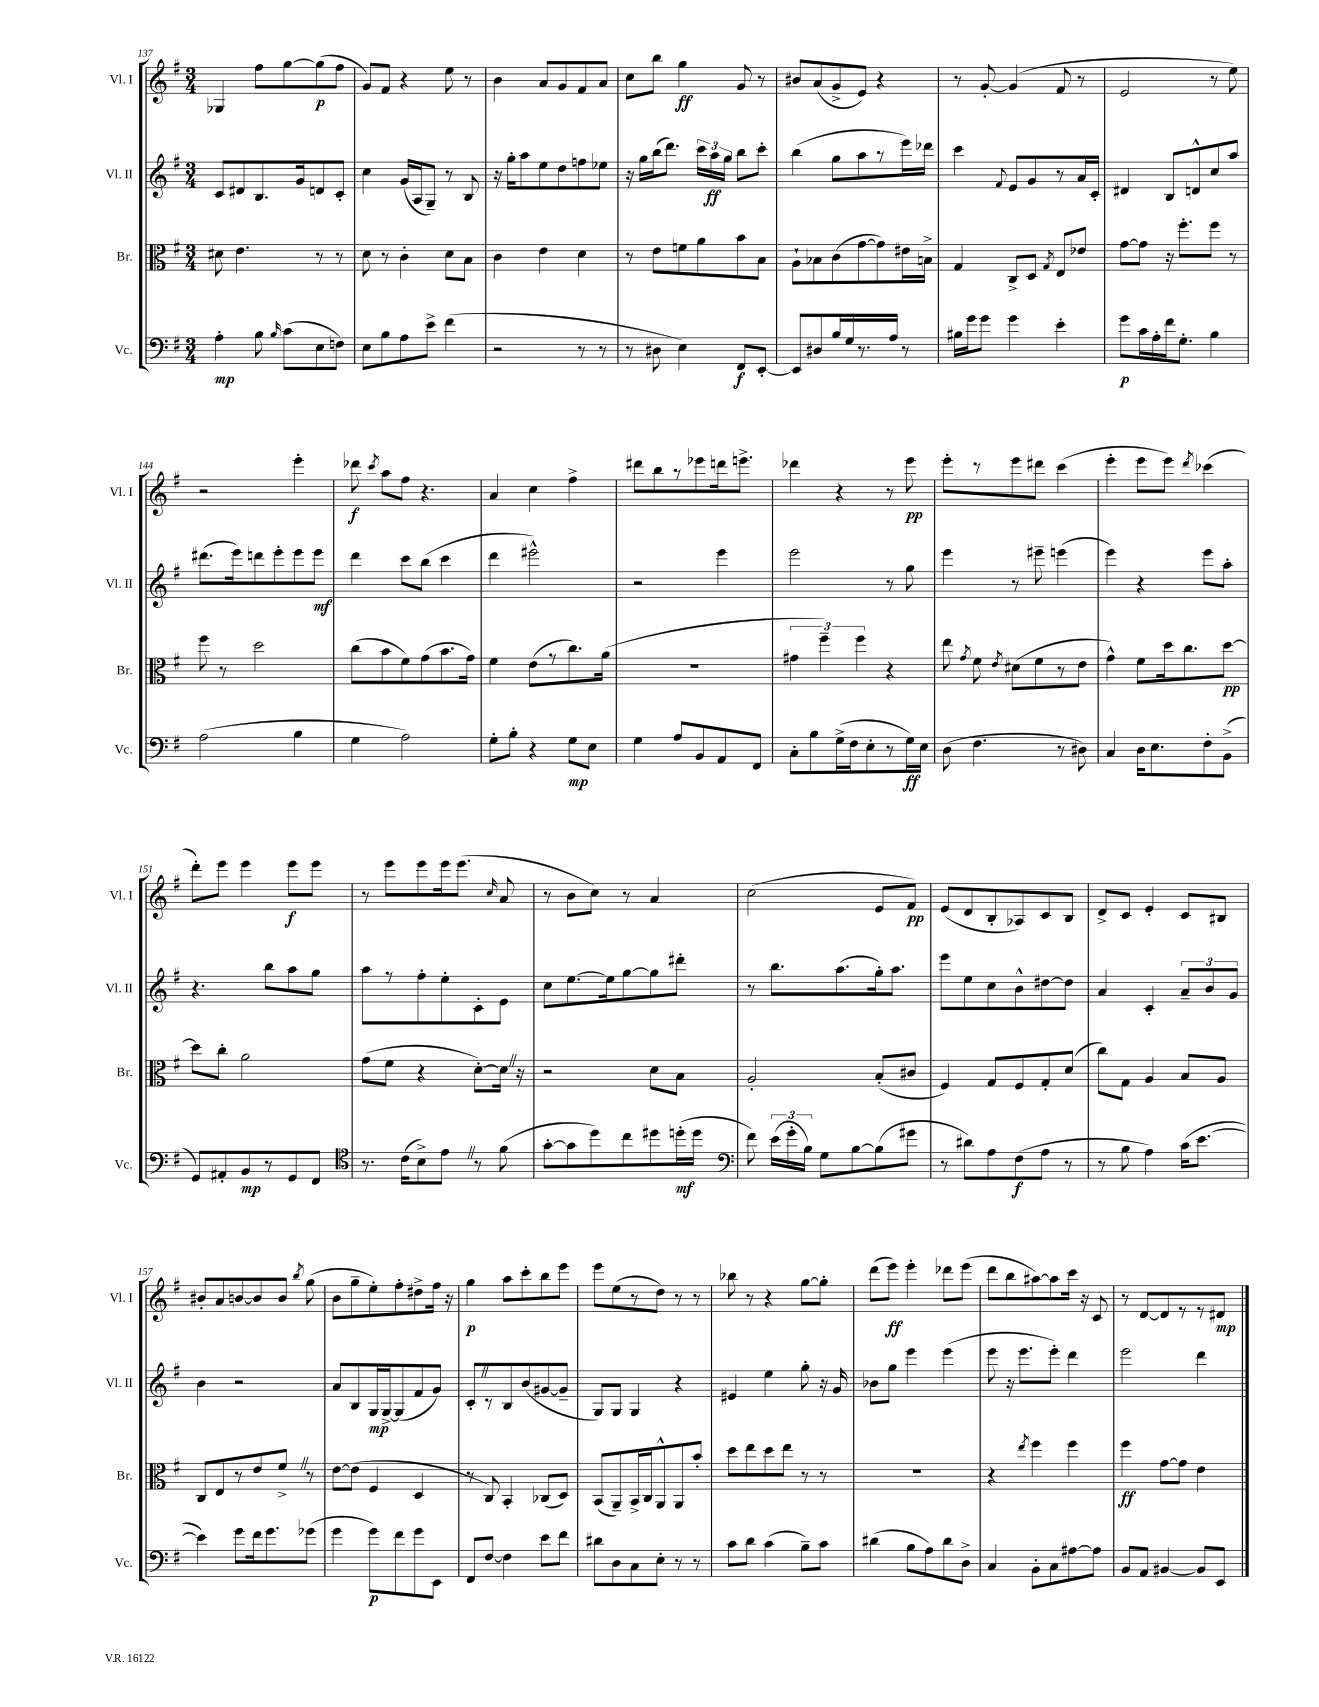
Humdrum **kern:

**kern	**dynam	**kern	**dynam	**kern	**dynam	**kern	**dynam
*part4	*part4	*part3	*part3	*part2	*part2	*part1	*part1
*staff4	*staff4	*staff3	*staff3	*staff2	*staff2	*staff1	*staff1
*I"Vc.	*	*I"Br.	*	*I"Vl. II	*	*I"Vl. I	*
*I'Vc.	*	*I'Br.	*	*I'Vl. II	*	*I'Vl. I	*
*clefF4	*	*clefC3	*	*clefG2	*	*clefG2	*
*k[f#]	*	*k[f#]	*	*k[f#]	*	*k[f#]	*
*M3/4	*	*M3/4	*	*M3/4	*	*M3/4	*
=137	=137	=137	=137	=137	=137	=137	=137
4A'\	mp	8d#X\	.	8c/L	.	4G-X/	.
.	.	4.e\	.	8d#X/	.	.	.
8B\	.	.	.	8.B/	.	8ff#\L	.
16qqB/	.	.	.	.	.	.	.
(8c\L	.	.	.	.	.	[8gg\	.
.	.	.	.	16g/k	.	.	.
8E\	.	8r	.	8dn/	.	(8gg\]	p
8Fn\J)	.	8r	.	8c'/J	.	8ff#\J	.
=138	=138	=138	=138	=138	=138	=138	=138
8E\L	.	8d\	.	4cc\	.	8g/L)	.
8B\	.	8r	.	.	.	8f#/J	.
8A\	.	4c'\	.	(16g/LL	.	4r	.
.	.	.	.	16A/J	.	.	.
8e^\J	.	.	.	8G~/J)	.	.	.
(4f#\	.	8d\L	.	8r	.	8ee\	.
.	.	8B\J	.	8B/	.	8r	.
=139	=139	=139	=139	=139	=139	=139	=139
2r	.	4c\	.	16r	.	4b\	.
.	.	.	.	16gg'\KL	.	.	.
.	.	.	.	8aa\	.	.	.
.	.	4e\	.	8ee\	.	8a/L	.
.	.	.	.	8dd\	.	8g/	.
8r	.	4d\	.	8ffn\	.	8f#/	.
8r	.	.	.	8ee-X\J	.	8a/J	.
=140	=140	=140	=140	=140	=140	=140	=140
8r	.	8r	.	16r	.	8cc\L	.
.	.	.	.	16gg\LL	.	.	.
8D#X\	.	8e\L	.	(16bb\J	.	8bb\J	.
.	.	.	.	8.ddd\J)	.	.	.
4E\)	.	8fn\	.	.	.	4gg\	ff
.	.	8a\	.	24ccc\LL	.	.	.
.	.	.	.	24aa\	ff	.	.
.	.	.	.	24gg\JJ	.	.	.
8FF#/L	f	8b\	.	8bb\L	.	8g/	.
[8EE'/J	.	8B\J	.	8ccc'\J	.	8r	.
=141	=141	=141	=141	=141	=141	=141	=141
8EE/L]	.	8A`\L	.	(4bb\	.	8b#X/L	.
8D#X/	.	8B-X\	.	.	.	(8a/	.
16B/L	.	(8c\	.	8gg\L	.	8g^/	.
16G/	.	.	.	.	.	.	.
8.r	.	[8g\	.	8aa\	.	8e/J)	.
.	.	8g\])	.	8r	.	4r	.
16A/JJ	.	.	.	.	.	.	.
8r	.	16e#X\L	.	16eee\L)	.	.	.
.	.	16Bn^\JJ	.	16ddd-X\JJ	.	.	.
=142	=142	=142	=142	=142	=142	=142	=142
16B#X\LL	.	4G/	.	4ccc\	.	8r	.
16g\J	.	.	.	.	.	.	.
8g\J	.	.	.	.	.	[8g'/	.
.	.	.	.	8qqf#/	.	.	.
4g\	.	8C^/L	.	8e/L	.	(4g/]	.
.	.	8D/J	.	8g/	.	.	.
.	.	8qG/	.	.	.	.	.
4e'\	.	8E/L	.	8r	.	8f#/	.
.	.	8e-X/J	.	16a/L	.	8r	.
.	.	.	.	16c'/JJ	.	.	.
=143	=143	=143	=143	=143	=143	=143	=143
8g\L	p	[8g\L	.	4d#X/	.	2e/	.
16c\L	.	8g\J]	.	.	.	.	.
16A'\	.	.	.	.	.	.	.
16f#\J	.	16r	.	8B/L	.	.	.
8.G'\J	.	8.ff#'\L	.	.	.	.	.
.	.	.	.	8dn^^/	.	.	.
4B\	.	8ff#\J	.	8cc/	.	8r	.
.	.	8r	.	8aa/J	.	8ee\)	.
!!LO:LB:g=z
=144	=144	=144	=144	=144	=144	=144	=144
(2A\	.	8ff#\	.	(8.ddd#X\L	.	2r	.
.	.	8r	.	.	.	.	.
.	.	.	.	16eee\k)	.	.	.
.	.	2dd\	.	8dddn\	.	.	.
.	.	.	.	8eee'\	.	.	.
4B\	.	.	.	8eee\	.	4eee'\	.
.	.	.	.	8eee\J	mf	.	.
=145	=145	=145	=145	=145	=145	=145	=145
4G\	.	(8cc\L	.	4ddd\	.	8ddd-X\	f
.	.	.	.	.	.	8qccc/	.
.	.	8b\	.	.	.	8aa\L	.
2A\)	.	8f#\)	.	8ccc\L	.	8ff#\J	.
.	.	(8g\	.	(8bb\J	.	4.r	.
.	.	8.b\	.	4ccc\	.	.	.
.	.	16g\Jk)	.	.	.	.	.
=146	=146	=146	=146	=146	=146	=146	=146
8G'\L	.	4f#\	.	4ddd\	.	4a/	.
8B'\J	.	.	.	.	.	.	.
4r	.	(8e\L	.	2eee#X^^\)	.	4cc\	.
.	.	8r	.	.	.	.	.
8G\L	mp	8.cc\)	.	.	.	4ff#^\	.
8E\J	.	.	.	.	.	.	.
.	.	(16a\Jk	.	.	.	.	.
=147	=147	=147	=147	=147	=147	=147	=147
4G\	.	2.r	.	2r	.	8ddd#X\L	.
.	.	.	.	.	.	8bb\	.
8A/L	.	.	.	.	.	8r	.
8BB/	.	.	.	.	.	8eee-X\	.
8AA/	.	.	.	4eee\	.	16dddn\k	.
.	.	.	.	.	.	8.eeen^\J	.
8FF#/J	.	.	.	.	.	.	.
=148	=148	=148	=148	=148	=148	=148	=148
8C'\L	.	6g#X\	.	2eee\	.	4ddd-X\	.
8B\	.	.	.	.	.	.	.
.	.	6ff#~\)	.	.	.	.	.
(16G^\L	.	.	.	.	.	4r	.
16F#\J	.	.	.	.	.	.	.
.	.	6ff#\	.	.	.	.	.
8E'\	.	.	.	.	.	.	.
8r	.	4r	.	8r	.	8r	.
16G\L)	ff	.	.	8gg\	.	8eee\	pp
16E\JJ	.	.	.	.	.	.	.
=149	=149	=149	=149	=149	=149	=149	=149
(8D\	.	8ee\	.	4eee\	.	8eee'\L	.
.	.	8qg/	.	.	.	.	.
4.F#\	.	8f#\	.	.	.	8r	.
.	.	8qe/	.	.	.	.	.
.	.	(8d#X\L	.	8r	.	8eee\	.
.	.	8f#\	.	8eee#X~\	.	8ddd#X\J	.
8r	.	8r	.	(4eeen\	.	(4ccc\	.
8D#X\)	.	8e\J	.	.	.	.	.
=150	=150	=150	=150	=150	=150	=150	=150
4C/	.	4g^^\)	.	4eee\)	.	4eee'\	.
16D\KL	.	8f#\L	.	4r	.	8eee\L	.
8.E\	.	.	.	.	.	.	.
.	.	16dd\k	.	.	.	8eee\J)	.
.	.	8.cc\	.	.	.	.	.
.	.	.	.	.	.	8qddd/	.
8F#'\	.	.	.	8eee\L	.	(4ccc-X\	.
(8BB^\J	.	[8dd\J	pp	8aa'\J	.	.	.
!!LO:LB:g=z
=151	=151	=151	=151	=151	=151	=151	=151
8GG/L)	.	8dd\L]	.	4.r	.	8ddd'\L)	.
8AA#X'/	.	8cc'\J	.	.	.	8eee\J	.
8BB/	mp	2a\	.	.	.	4eee\	.
8r	.	.	.	8bb\L	.	.	.
8GG/	.	.	.	8aa\	.	8eee\L	f
8FF#/J	.	.	.	8gg\J	.	8eee\J	.
=152	=152	=152	=152	=152	=152	=152	=152
*clefC4	*	*	*	*	*	*	*
8.r	.	(8g\L	.	8aa\L	.	8r	.
.	.	8f#\J	.	8r	.	8eee\L	.
(16c\KL	.	.	.	.	.	.	.
8B^\)	.	4r	.	8ff#'\	.	8eee\	.
8eZ\J	.	.	.	8ee'\	.	16eee\k	.
.	.	.	.	.	.	(8.eee\J	.
8r	.	[8d'\L)	.	8c'\	.	.	.
.	.	.	.	.	.	16qqcc/	.
(8f#\	.	16dZ\Jk]	.	8e\J	.	8a/	.
.	.	16r	.	.	.	.	.
=153	=153	=153	=153	=153	=153	=153	=153
[8g'\L	.	2r	.	8cc\L	.	8r	.
8g\]	.	.	.	[8.ee\	.	8b\L	.
8dd\)	.	.	.	.	.	8cc\J)	.
.	.	.	.	16ee\k]	.	.	.
8cc\	.	.	.	[8gg\	.	8r	.
8dd#X\	.	8d\L	.	8gg\]	.	4a/	.
(16ddn'\L	mf	8B\J	.	8ddd#X'\J	.	.	.
16dd\JJ	.	.	.	.	.	.	.
=154	=154	=154	=154	=154	=154	=154	=154
*clefF4	*	*	*	*	*	*	*
8f#\)	.	2A'/	.	8r	.	(2cc\	.
(24e\LL	.	.	.	8.bb\L	.	.	.
24g'\	.	.	.	.	.	.	.
24B\JJ)	.	.	.	.	.	.	.
8G\L	.	.	.	.	.	.	.
.	.	.	.	(8.aa\	.	.	.
[8B\	.	.	.	.	.	.	.
(8B\]	.	(8B'/L	.	16gg'\k)	.	8e/L	.
.	.	.	.	8.aa\J	.	.	.
8g#X\J	.	8c#X/J	.	.	.	8f#/J)	pp
=155	=155	=155	=155	=155	=155	=155	=155
8r	.	4F#/)	.	8eee\L	.	(8e/L	.
8d#X\L)	.	.	.	8ee\	.	8d/	.
8A\	.	8G/L	.	8cc\	.	8B'/	.
(8F#\	f	8F#/	.	8b^^\	.	8A-X/)	.
8A\J	.	8G'/	.	[8dd#X\	.	8c/	.
8r	.	(8d/J	.	8dd#\J]	.	8B/J	.
=156	=156	=156	=156	=156	=156	=156	=156
8r	.	8cc\L)	.	4a/	.	8d^/L	.
8B\	.	8G\J	.	.	.	8c/J	.
4A\)	.	4A/	.	4c'/	.	4e'/	.
(16c\KL	.	8B/L	.	12a~/L	.	8c/L	.
[8.e\J	.	.	.	.	.	.	.
.	.	.	.	12b/	.	.	.
.	.	8A/J	.	.	.	8B#X/J	.
.	.	.	.	12g/J	.	.	.
!!LO:LB:g=z
=157	=157	=157	=157	=157	=157	=157	=157
4e\])	.	8C/L	.	4b\	.	8b#X'/L	.
.	.	8E/	.	.	.	8a/	.
8g\L	.	8r	.	2r	.	[8bn/	.
16f#\k	.	8e/	.	.	.	8b/]	.
8.g\	.	.	.	.	.	.	.
.	.	8f#^Z/J	.	.	.	8b/J	.
.	.	.	.	.	.	8qbb/	.
(8g-X\J	.	8r	.	.	.	(8gg\	.
=158	=158	=158	=158	=158	=158	=158	=158
4g\	.	[8e\L	.	8a/L	.	8b\L	.
.	.	(8e\J]	.	8B/	.	8gg~\	.
8g\L)	p	4F#/	.	16G/L	mp	8ee'\)	.
.	.	.	.	[16G^/J	.	.	.
8f#\	.	.	.	(8G/]	.	8ff#'\	.
8g\	.	4D/	.	8f#/	.	8dd#X^\	.
8EE\J	.	.	.	8g/J)	.	16ff#\Jk	.
.	.	.	.	.	.	16r	.
=159	=159	=159	=159	=159	=159	=159	=159
8FF#/L	.	8r	.	8c'Z/L	.	4gg\	p
[8F#/J	.	8C/)	.	8r	.	.	.
4F#\]	.	4BB'/	.	8B/	.	8aa\L	.
.	.	.	.	(8b/	.	8ccc'\	.
8e\L	.	(8C-X/L	.	[8g#X/	.	8bb\	.
8f#\J	.	8D/J)	.	8g#~/J]	.	8eee\J	.
=160	=160	=160	=160	=160	=160	=160	=160
8d#X\L	.	(8BB/L	.	8G/L)	.	8eee\L	.
8D\	.	8AA~/)	.	8G/J	.	(8ee\	.
8C\	.	16BB^/L	.	4G/	.	8r	.
.	.	16C/J	.	.	.	.	.
8E'\J	.	8AA^^/	.	.	.	8dd\J)	.
8r	.	8AA/	.	4r	.	8r	.
8r	.	8b'/J	.	.	.	8r	.
=161	=161	=161	=161	=161	=161	=161	=161
8c\L	.	8dd\L	.	4e#X/	.	8bb-X\	.
8d\J	.	8ee\	.	.	.	8r	.
(4c\	.	8dd\	.	4ee\	.	4r	.
.	.	8ee\J	.	.	.	.	.
8B~\L)	.	8r	.	8gg'\	.	[8gg\L	.
8c\J	.	8r	.	16r	.	8gg'\J]	.
.	.	.	.	16g/	.	.	.
=162	=162	=162	=162	=162	=162	=162	=162
(4d#X\	.	2.r	.	8b-X\L	.	(8ddd\L	.
.	.	.	.	8gg\J	.	8eee\J)	ff
8B\L	.	.	.	4eee\	.	4eee'\	.
8A\)	.	.	.	.	.	.	.
8d#\	.	.	.	(4eee\	.	8ddd-X\L	.
8D^\J	.	.	.	.	.	(8eee\J	.
=163	=163	=163	=163	=163	=163	=163	=163
4C/	.	4r	.	8eee\	.	8ddd\L	.
.	.	.	.	16r	.	8bb\	.
.	.	.	.	8.eee\L	.	.	.
.	.	8qee/	.	.	.	.	.
8BB'\L	.	4ff#\	.	.	.	[8aa#X\)	.
8C\	.	.	.	8eee'\J)	.	8aa#\]	.
[8A#X\	.	4ff#\	.	4ddd\	.	16ccc\Jk	.
.	.	.	.	.	.	16r	.
8A#\J]	.	.	.	.	.	8c/	.
=164	=164	=164	=164	=164	=164	=164	=164
8BB/L	.	4ff#\	ff	2eee\	.	8r	.
8AA/J	.	.	.	.	.	[8d/L	.
[4BB#X/	.	[8g\L	.	.	.	8d/]	.
.	.	8g\J]	.	.	.	8r	.
8BB#/L]	.	4e\	.	4ddd\	.	8r	.
8EE/J	.	.	.	.	.	8d#X/J	mp
==	==	==	==	==	==	==	==
*-	*-	*-	*-	*-	*-	*-	*-
